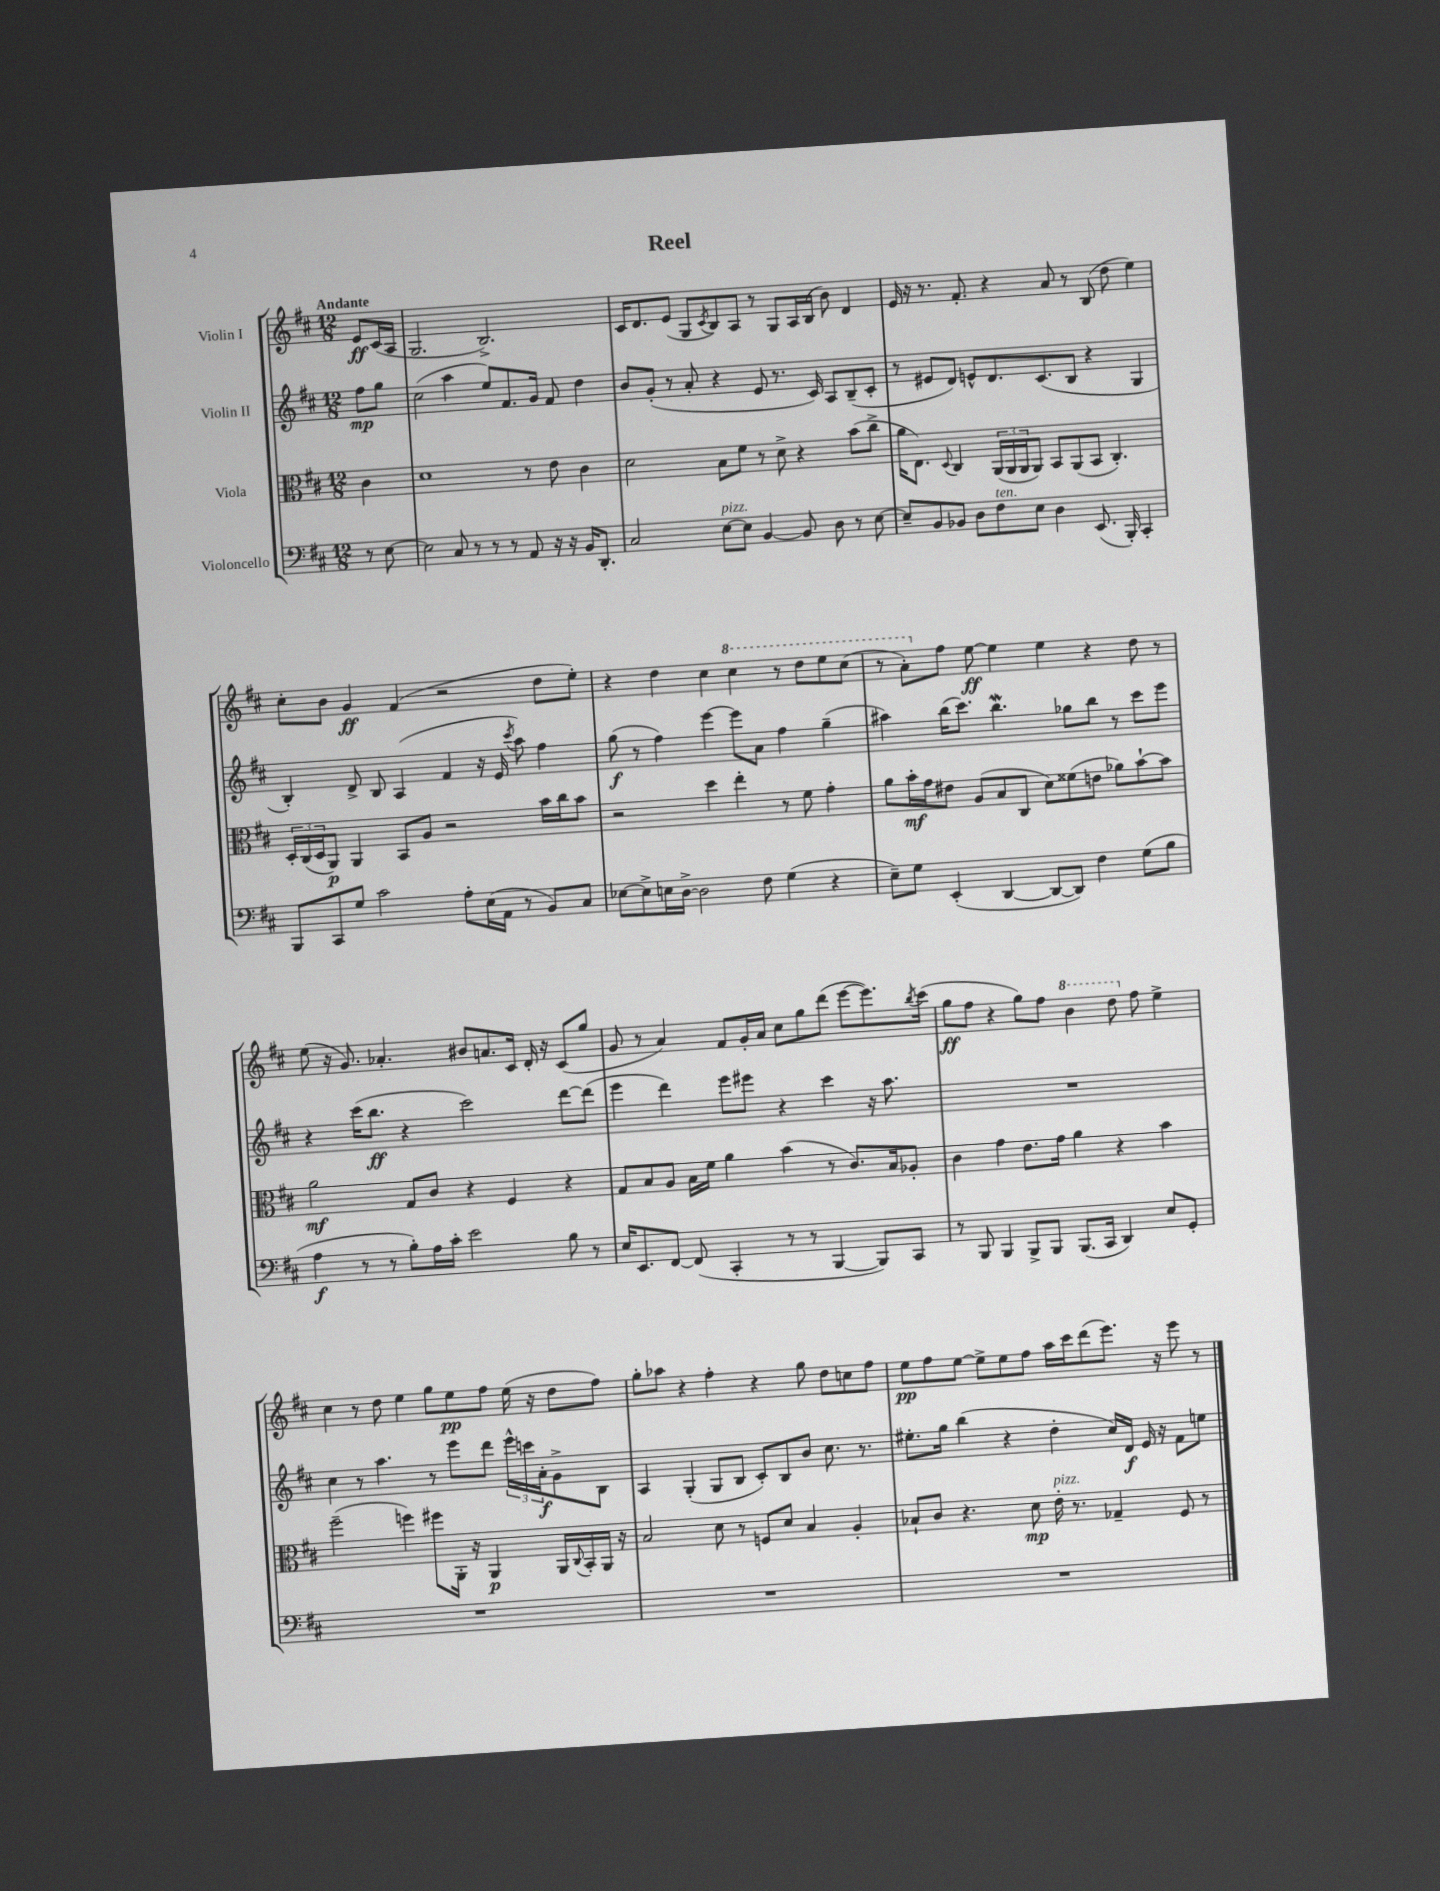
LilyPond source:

\header { title = "Reel" }
<<
\new StaffGroup <<
\new Staff = "s0" \with { instrumentName = "Violin I" } {
    \clef treble \key d \major \numericTimeSignature \time 12/8 \partial 4 \tempo "Andante"
    e'8\ff cis'16( a16 |
    g2. b2.->) |
    cis'16 d'8. e'8( g8 \acciaccatura { cis'8 } b8) a8 r8 g8 a16 b16( b'8) d'4 |
    e'16 r16 r8. fis'8.-. r4 a'8 r8 b8( d''8 e''4) |
    cis''8-. b'8 g'4\ff fis'4( r2 d''8 e''8-.) |
    r4 d''4 cis''4 \ottava #1 cis'''4 r8 d'''8 e'''8 cis'''8( |
    r8 a''8-.) \ottava #0 fis''8 e''8~\ff e''4 e''4 r4 d''8 r8 |
    e''8( r16 g'8.) aes'4.-. bis'8 a'8. cis'16 d'16-. r16 cis'8( g''8 |
    g'8 r8 a'4) fis'8 g'16-. a'16 cis''8 g''8 d'''8( e'''8~ e'''8.) \acciaccatura { b''8 } cis'''16( |
    g''8\ff fis''8 r4 g''8) fis''8 \ottava #1 b''4 d'''8 \ottava #0 fis''8 e''4-> |
    cis''4 r8 d''8 e''4 g''8 e''8\pp fis''8 e''16( r16 d''8 fis''8) |
    g''8-. aes''8 r4 fis''4-. r4 g''8 d''8 c''8 fis''8 |
    e''8\pp fis''8 e''8~ e''8-> e''8 fis''8 a''16 cis'''16 d'''8( e'''8.) r16 e'''8 r8 \bar "|." |
}
\new Staff = "s1" \with { instrumentName = "Violin II" } {
    \clef treble \key d \major \numericTimeSignature \time 12/8 \partial 4
    fis''8\mp g''8 |
    cis''2( a''4 e''8) fis'8. g'16 fis'8 d''4 |
    b'8 g'8-.( r8 a'8-. r4 e'8 r8. cis'16) a8 b8--( cis'8-. |
    r8 eis'8 d'8) e'8-^ d'8. cis'8.( b8 r4 g4 |
    b4-.) d'8-> b8 a4( fis'4 r16 e'16 \acciaccatura { cis'''8 } a''8) fis''4 |
    g''8\f( r8 fis''4) e'''4~ e'''8 a'8 fis''4 g''4--( |
    ais''4) b''16( cis'''8.) b''4.\mordent ges''8 b''8 r8 cis'''8 e'''8 |
    r4 cis'''16( b''8.\ff r4 cis'''2) d'''8~ d'''8( |
    e'''4 d'''4) e'''8 eis'''8 r4 cis'''4 r16 a''8. |
    R1. |
    cis''4 r8 a''4. r8 e'''8 d'''8 \tuplet 3/2 { e'''16-^ c'''16 a'16-.\f } g'8-> b8 |
    a4 g4-.( g8 b8 cis'8-.) b8 b'8 cis''8. r8. |
    eis''8.-. g''16 b''4( r4 d''4-. cis''16) d'16\f e'16 r16 fis'8 e''8 \bar "|." |
}
\new Staff = "s2" \with { instrumentName = "Viola" } {
    \clef alto \key d \major \numericTimeSignature \time 12/8 \partial 4
    cis'4 |
    d'1 r8 e'8 cis'4 |
    d'2 b8 fis'8 r8 d'8-> r4 b'8( cis''8-> |
    a'16 e8.) \appoggiatura { d8 } cis4 \tuplet 3/2 { a,16( a,16 a,16 } a,8) b,8 a,8( b,8 cis4.-.) |
    \tuplet 3/2 { d16-. cis16( d16 } a,8\p) a,4 b,8 a8 r2 b'16 cis''16 b'8 |
    r2 d''4 e''4-. r8 fis'8 g'4-. |
    a'8 b'16-.\mf g'16 eis'8 a8( b8 cis8 d'8) fisis'8( e'8 aes'8) b'8~-! b'8 |
    a'2\mf g8 cis'8 r4 fis4 r4 |
    g8 b8 a8 b16 fis'16 a'4 b'4( r8 cis'8.) b16 aes8-. |
    cis'4 g'4 e'8. g'16 a'4 r4 b'4 |
    fis''2--( f''4) fis''8 a,16-. r16 a,4\p a,16 \appoggiatura { cis8 } b,16-. a,16 r16 |
    b2 d'8 r8 f8 d'8 b4 a4-. |
    bes8-! cis'8 r4. d'8\mp e'16-.^\markup { \italic "pizz." } r8. ges4-- fis8 r8 \bar "|." |
}
\new Staff = "s3" \with { instrumentName = "Violoncello" } {
    \clef bass \key d \major \numericTimeSignature \time 12/8 \partial 4
    r8 e8~ |
    e2 cis8 r8 r8 r8 a,8 r16 r16 b,16 d,8.-. |
    cis2 e8~^\markup { \italic "pizz." } e8 b,4~ b,8 d8 r8 e8~ |
    e8-- b,8 bes,8 d8 fis8^\markup { \italic "ten." } e8 d4 e,8.( b,,16-.) cis,4-. |
    b,,8 cis,8 g8 cis'2 a8-. e16( a,16 r8 b,8) cis8 |
    ees8~ ees8-> e16 d16~-> d2 fis8 g4( r4 |
    e8--) g8 e,4-.( d,4~ d,8~ d,8) fis4 g8( b8 |
    a4\f r8 r8 b8-.) a16 cis'16-. e'2 b8 r8 |
    e16 e,8. fis,8~ fis,8( cis,4-. r8 r8 b,,4~ b,,8) cis,8 |
    r8 b,,8 b,,4 b,,8-> b,,8 b,,8.( cis,16 d,4) e8 g,8-. |
    R1. |
    R1. |
    R1. \bar "|." |
}
>>
>>
\layout { \context { \Score \remove "Bar_number_engraver" } }
